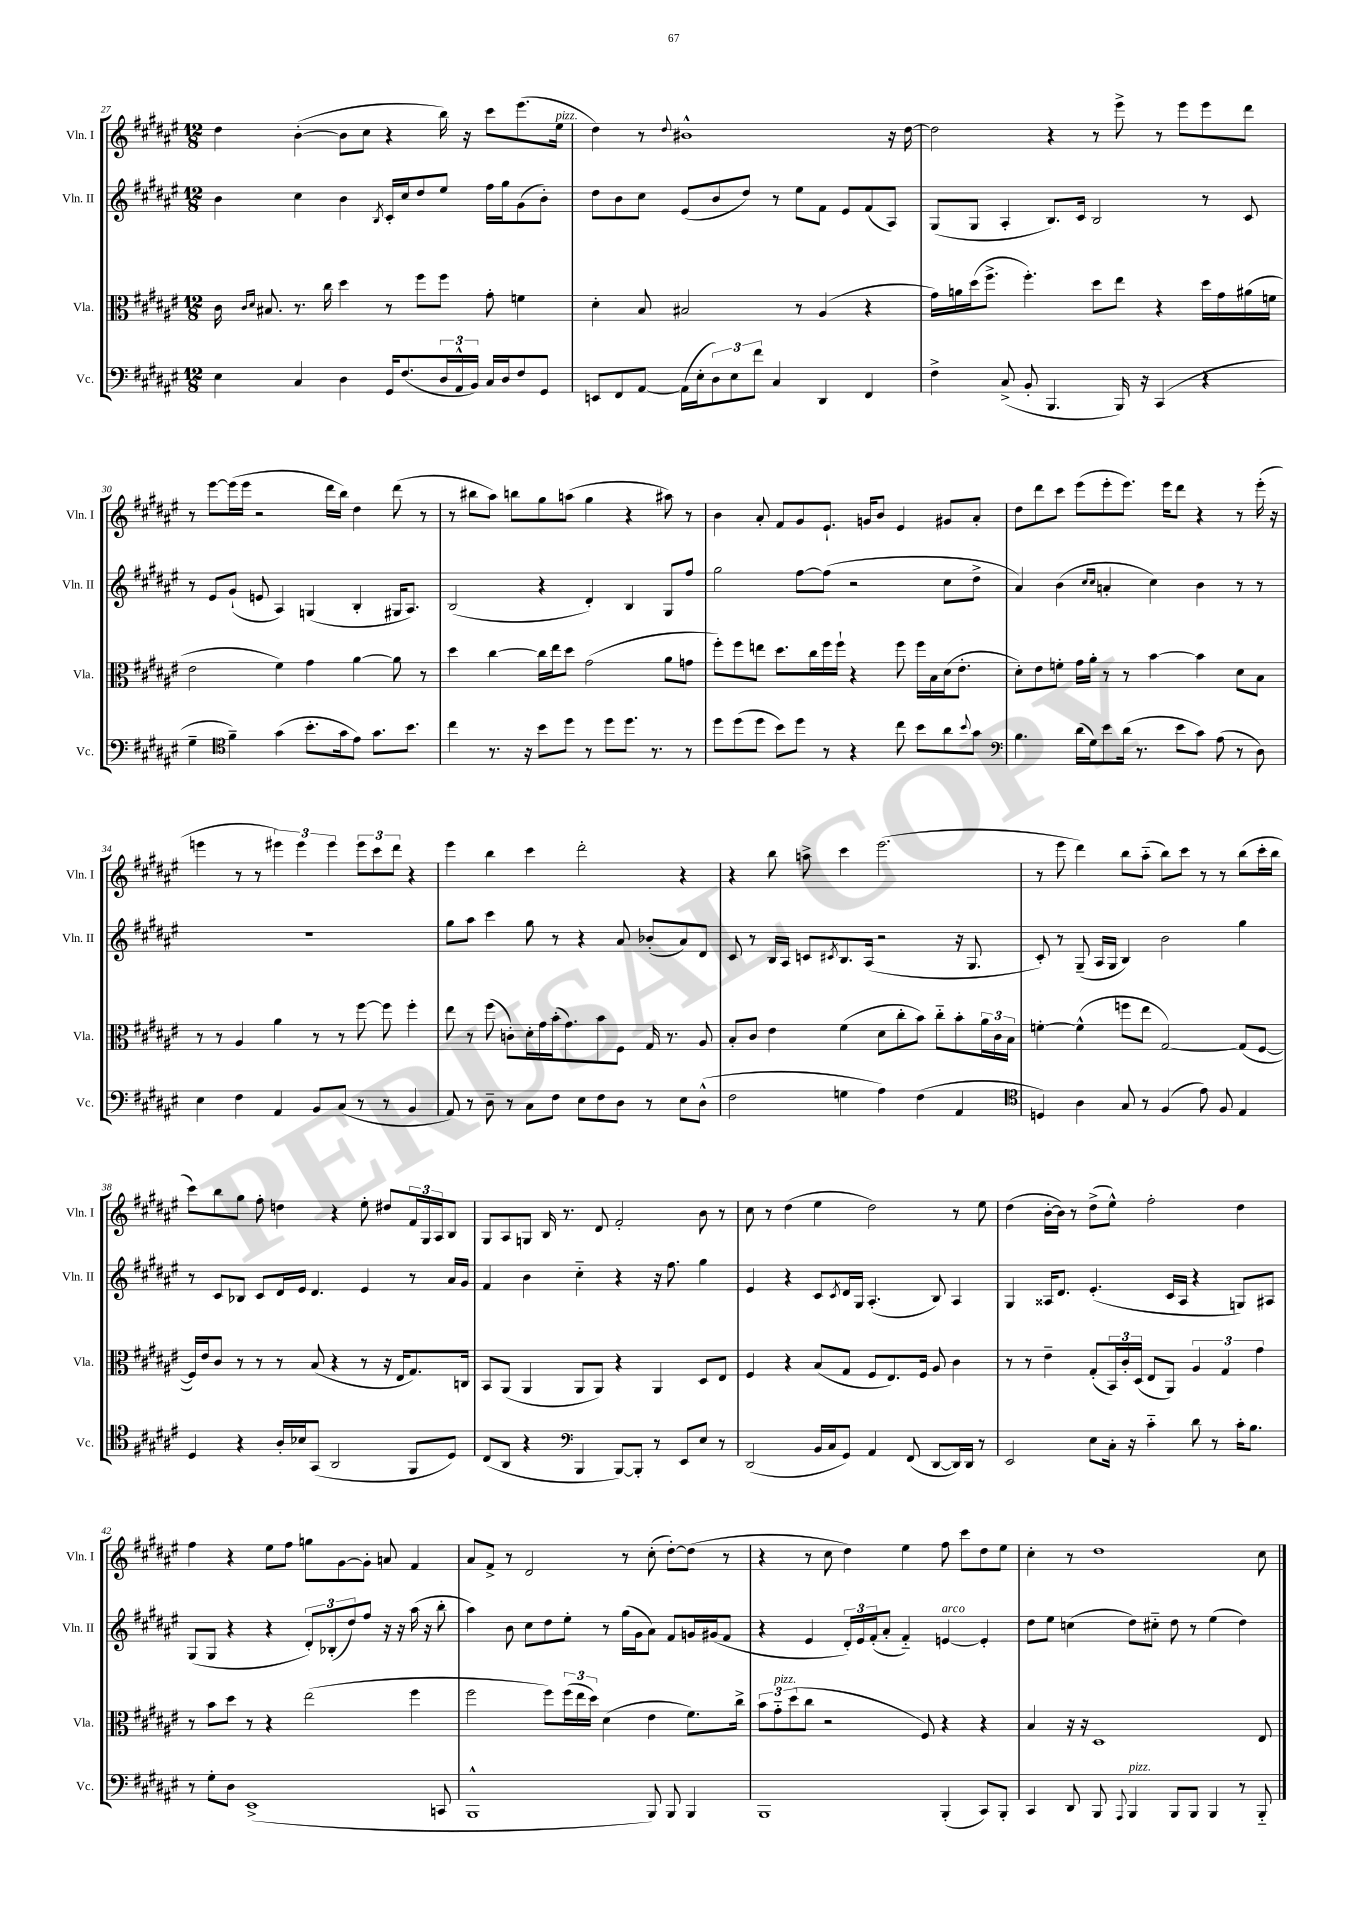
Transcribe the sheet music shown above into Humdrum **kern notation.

**kern	**kern	**kern	**kern
*part4	*part3	*part2	*part1
*staff4	*staff3	*staff2	*staff1
*I"Vc.	*I"Vla.	*I"Vln. II	*I"Vln. I
*I'Vc.	*I'Vla.	*I'Vln. II	*I'Vln. I
*clefF4	*clefC3	*clefG2	*clefG2
*k[f#c#g#d#a#e#]	*k[f#c#g#d#a#e#]	*k[f#c#g#d#a#e#]	*k[f#c#g#d#a#e#]
*M12/8	*M12/8	*M12/8	*M12/8
=27	=27	=27	=27
4E#\	16c#\	4b\	4dd#\
.	16qqc#/LL	.	.
.	16qqd#/JJ	.	.
.	8.B#X/	.	.
4C#/	8.r	4cc#\	([4b'\
.	16cc#\	.	.
4D#\	4dd#\	4b\	8b\L]
.	.	.	8cc#\J
.	.	8qB/	.
16GG#/KL	8r	16c#'/LL	4r
(8.F#/	.	16cc#/J	.
.	8ff#\L	8dd#/	.
24D#/L	8ff#\J	8ee#/J	16bb\)
24AA#^^/	.	.	.
.	.	.	16r
24BB/JJ)	.	.	.
16C#/LL	8g#'\	16ff#\LL	8ccc#\L
16D#/J	.	16gg#\J	.
8F#/	4fn\	(8g#\	(8.eee#\
8GG#/J	.	8b'\J)	.
!	!	!	!LO:TX:a:i:t=pizz.
.	.	.	16ee#\Jk
=28	=28	=28	=28
8EEn/L	4d#'\	8dd#\L	4dd#\)
8FF#/	.	8b\	.
[8AA#/J	8B/	8cc#\J	8r
.	.	.	8qqdd#/
(16AA#\LL]	2B#X/	(8e#/L	1b#X^^
16E#'\J	.	.	.
12D#\)	.	8b/	.
12E#\	.	.	.
.	.	8dd#/J)	.
12f#\J	.	.	.
4C#/	.	8r	.
.	8r	8ee#\L	.
4DD#/	(4A#/	8f#\J	.
.	.	8e#/L	.
4FF#/	4r	(8f#/	.
.	.	8A#/J)	16r
.	.	.	[16dd#\
=29	=29	=29	=29
4F#^\	16g#\LL)	(8G#/L	2dd#\]
.	16an\	.	.
.	(16dd#\J	8G#/J	.
.	8.ff#^\J	.	.
(8C#^/	.	4A#'/	.
8BB'/	4.ff#'\)	.	.
4.BBB/	.	8.B/L)	4r
.	.	16c#/Jk	.
.	8dd#\L	2B/	8r
16BBB/)	8ee#\J	.	8eee#^\
16r	.	.	.
(4CC#/	4r	.	8r
.	.	.	8eee#\L
4r	16dd#\LL	8r	8eee#\
.	16g#\	.	.
.	(16a#X\	8c#/	8ddd#\J
.	16fn\JJ	.	.
!!LO:LB:g=z
=30	=30	=30	=30
4G#~\	2e#\	8r	8r
.	.	8e#/L	[8eee#\L
*clefC4	*	*	*
4f#~\)	.	(8g#`/J	(16eee#\L]
.	.	.	16eee#\JJ
.	.	8en/	2r
(4g#\	4f#\)	4A#/)	.
8.b'\L	4g#\	(4Gn/	.
.	.	.	16ddd#\LL
16g#\k	.	.	16bb\JJ)
8e#\J)	[4a#\	4B'/	4dd#\
8.g#\L	.	.	.
.	8a#\]	16G#X/KL	(8ddd#\
8.b\J	.	8.A#/J)	.
.	8r	.	8r
=31	=31	=31	=31
4cc#\	4dd#\	(2B/	8r
.	.	.	8bb#X\L
8.r	[4cc#\	.	8aa#\J)
.	.	.	8bbn\L
16r	.	.	.
8b\L	16cc#\LL]	4r	8gg#\
.	16ee#\J	.	.
8dd#\J	8dd#\J	.	(8aan\J
8r	(2g#\	4d#'/)	4gg#\
8dd#\L	.	.	.
8.dd#\J	.	4B/	4r
8.r	.	.	.
.	8a#\L	8G#/L	8aa#X\)
8r	8gn\J	8ff#/J	8r
=32	=32	=32	=32
8dd#\L	8ff#'\L)	2gg#\	4b\
(8dd#\	8ff#\	.	.
8dd#\J	8een\J	.	8a#'/
8b\L)	8.dd#\L	.	8f#/L
8dd#\J	.	[8ff#\L	8g#/
.	16cc#\L	.	.
8r	16ff#\	(8ff#\J]	8.e#`/J
.	16ff#`\JJ	.	.
4r	4r	2r	.
.	.	.	16gn/KL
.	.	.	8b/J
8cc#\	8ff#\	.	4e#/
8b\L	16ff#\LL	.	.
.	16B\	.	.
8a#\	(16d#\J	8cc#\L	8g#X/L
.	8.e#'\J	.	.
8qqb/	.	.	.
8g#\J	.	8dd#^\J	8a#'/J
=33	=33	=33	=33
*clefF4	*	*	*
4.B\	8d#'\L)	4a#/)	8dd#\L
.	8e#\	.	8ddd#\
.	8fn'\J	(4b\	8ccc#\J
(16d#\LL	16g#\LL	.	(8eee#\L
16G#\J)	16a#'\JJ	.	.
.	.	16qqcc#/LL	.
.	.	16qqcc#/JJ	.
8e#\	8r	4an'/	8eee#'\
(16d#\Jk	8r	.	8.eee#\J)
8.r	.	.	.
.	[4b\	4cc#\)	.
.	.	.	16eee#\KL
8e#\L	.	.	8ddd#\J
8c#\J)	4b\]	4b\	4r
(8A#\	.	.	.
8r	8d#\L	8r	8r
8D#\)	8B\J	8r	(16eee#'\
.	.	.	16r
!!LO:LB:g=z
=34	=34	=34	=34
4E#\	8r	1.r	4eeen\
.	8r	.	.
4F#\	4A#/	.	8r
.	.	.	8r
4AA#/	4a#\	.	6eee#X\)
.	.	.	6eee#\
8BB/L	8r	.	.
.	.	.	6eee#\
(8C#/J	8r	.	.
8r	[8ff#\	.	12eee#\L
.	.	.	12ccc#\
8r	8ff#\]	.	.
.	.	.	12ddd#\J
4BB/	4ff#'\	.	4r
=35	=35	=35	=35
8AA#/)	8ee#\	8gg#\L	4eee#\
8r	8r	8aa#\J	.
8D#~\	(8ff#\	4ccc#\	4bb\
8r	8cn'\L)	.	.
8C#\L	16d#'\L	8gg#\	4ccc#\
.	16g#\	.	.
8F#\J	(16b'\J	8r	.
.	8.g#\)	.	.
8E#\L	.	4r	2ddd#'\
8F#\	8b\	.	.
8D#\J	8F#\J	8a#/	.
8r	16G#/	(8b-X'/L	.
.	8.r	.	.
8E#\L	.	8a#/)	4r
(8D#^^\J	8A#/	8d#/J	.
=36	=36	=36	=36
2F#\	8B'/L	8c#/	4r
.	8c#/J	8r	.
.	4e#\	16B/LL	8bb\
.	.	16A#/JJ	.
.	.	8cn/L	8aan^\
.	.	8qc#X/	.
4Gn\	(4f#\	8.B/	4ccc#\
.	.	(16A#/Jk	.
4A#\)	8d#\L	2r	(2.eee#\
.	8cc#'\	.	.
(4F#\	8b\J)	.	.
.	8cc#\L	.	.
4AA#/	8b'\	16r	.
.	.	8.G#/	.
.	24a#\L	.	.
.	24c#\	.	.
.	24B\JJ	.	.
=37	=37	=37	=37
*clefC4	*	*	*
4Dn/)	[4fn'\	8c#'/)	8r
.	.	8r	8eee#\
4A#\	(4f^^\]	(8G#~/	4ddd#\)
.	.	16A#/LL	.
.	.	16G#/JJ	.
8G#/	8ffn\L	4B/)	8bb\L
8r	8ee#\J	.	(8aa#\J
(4F#/	[2G#/)	2b\	8bb\L)
.	.	.	8ccc#\J
8e#\)	.	.	8r
8F#/	.	.	8r
4E#/	(8G#/L]	4gg#\	(8bb\L
.	[8F#/J	.	16ccc#'\L
.	.	.	16bb\JJ
!!LO:LB:g=z
=38	=38	=38	=38
4D#/	16F#/LL])	8r	8ccc#\L)
.	16e#/J	.	.
.	8c#/J	8c#/L	8bb\
4r	8r	8B-X/J	8gg#\J
.	8r	8c#/L	8ff#'\
16A#'/LL	8r	16d#/L	4ddn\
16B-X/J	.	16e#/JJ	.
(8GG#/J	(8B/	4.d#/	.
2AA#/	4r	.	4r
.	8r	4e#/	8ee#'\
.	16r	.	8dd#X/L
.	16E#/KL	.	.
8FF#/L	8.G#/)	8r	24f#/L
.	.	.	24G#/
.	.	.	24A#/J
8D#/J)	.	16a#/LL	8B/J
.	16Cn/Jk	16g#/JJ	.
=39	=39	=39	=39
(8C#/L	8BB/L	4f#/	8G#/L
8AA#/J	(8AA#/J	.	8A#/
4r	4AA#/	4b\	8Gn/J
.	.	.	16B/
.	.	.	8.r
*clefF4	*	*	*
4BBB/	8AA#/L	4cc#\	.
.	8AA#/J)	.	8d#/
[8BBB/L)	4r	4r	2f#'/
8BBB'/J]	.	.	.
8r	4AA#/	16r	.
.	.	8.ff#\	.
8EE#/L	.	.	.
8E#/J	8D#/L	4gg#\	8b\
8r	8E#/J	.	8r
=40	=40	=40	=40
(2DD#/	4F#/	4e#/	8cc#\
.	.	.	8r
.	4r	4r	(4dd#\
16BB/LL	(8B/L	8c#/L	4ee#\
16C#/J	.	.	.
.	.	8qc#/	.
8GG#/J)	8G#/J	16d#/L	.
.	.	16G#/JJ	.
4AA#/	8F#/L	(4.A#'/	2dd#\)
.	8.E#/)	.	.
(8FF#/	.	.	.
.	16F#/Jk	.	.
[8DD#/L	8A#/	8B/)	.
16DD#/L])	4c#\	4A#/	8r
16DD#/JJ	.	.	.
8r	.	.	8ee#\
=41	=41	=41	=41
2EE#/	8r	4G#/	(4dd#\
.	8r	.	.
.	4e#~\	16A##X/KL	[16b'\LL
.	.	8.d#/J	16b\JJ])
.	.	.	8r
8E#\L	(8G#'/L	(4.e#'/	(8dd#^\L
16C#'\Jk	24BB/L)	.	8ee#^^\J)
.	24c#'/	.	.
16r	.	.	.
.	(24D#/JJ	.	.
4c#\	8E#/L	.	2ff#'\
.	8AA#/J)	16c#/LL	.
.	.	16A##/JJ	.
8d#\	6A#/	4r	.
8r	.	.	.
.	6G#/	.	.
16c#'\KL	.	8Gn/L)	4dd#\
8.B\J	.	.	.
.	6g#\	.	.
.	.	8A#X/J	.
!!LO:LB:g=z
=42	=42	=42	=42
8r	8r	(8G#/L	4ff#\
8G#'\L	8b\L	8G#/J	.
8D#\J	8dd#\J	4r	4r
(1EE#^	8r	.	.
.	4r	4r	8ee#\L
.	.	.	8ff#\J
.	(2ee#\	12d#'/L)	8ggn\L
.	.	(12B-X'/	.
.	.	.	[8g#\
.	.	12dd#/)	.
.	.	8ff#/J	8g#'\J]
.	.	16r	8an/
.	.	16r	.
.	4ff#\	(16aa#\	4f#/
.	.	16r	.
8CCn/	.	8bb'\	.
=43	=43	=43	=43
1BBB^^	2ff#\	4aa#\)	8a#/L
.	.	.	8f#^/J
.	.	8b\	8r
.	.	8cc#\L	2d#/
.	8ff#\L)	8dd#\	.
.	(24ff#\L	8ee#'\J	.
.	24ee#\	.	.
.	24dd#\JJ)	.	.
.	(4d#\	8r	.
.	.	(16gg#\LL	8r
.	.	16g#\J	.
8BBB/)	4e#\	8a#\J)	(8cc#'\
8BBB/	.	8f#/L	[8dd#'\L)
4BBB/	8.f#\L)	16gn/L	(8dd#\J]
.	.	(16g#X/J	.
.	.	8f#/J	8r
.	16cc#^\Jk	.	.
=44	=44	=44	=44
1BBB	12b\L	4r	4r
!	!LO:TX:a:i:t=pizz.	!	!
.	12g#\	.	.
.	(12dd#\	.	.
.	8cc#\J	4e#/	8r
.	2r	.	8cc#\
.	.	24d#'/LL)	4dd#\)
.	.	24e#/	.
.	.	(24f#'/J	.
.	.	8a#'/J	.
.	.	4f#/)	4ee#\
.	8F#/)	.	.
!	!	!LO:TX:a:i:t=arco	!
(4BBB'/	4r	[4en/	8ff#\
.	.	.	8ccc#\L
8CC#/L)	4r	4e'/]	8dd#\
8BBB'/J	.	.	8ee#\J
=45	=45	=45	=45
4CC#/	4B/	8dd#\L	4cc#'\
.	.	8ee#\J	.
8DD#/	16r	(4ccn\	8r
.	16r	.	.
8BBB/	1D#	.	1dd#
8qqAAA#/	.	.	.
!LO:TX:a:i:t=pizz.	!	!	!
4BBB/	.	8dd#\L)	.
.	.	8cc#X\J	.
8BBB/L	.	8dd#\	.
8BBB/J	.	8r	.
4BBB/	.	(4ee#\	.
8r	.	4dd#\)	.
8BBB/	8E#/	.	8cc#\
==	==	==	==
*-	*-	*-	*-
